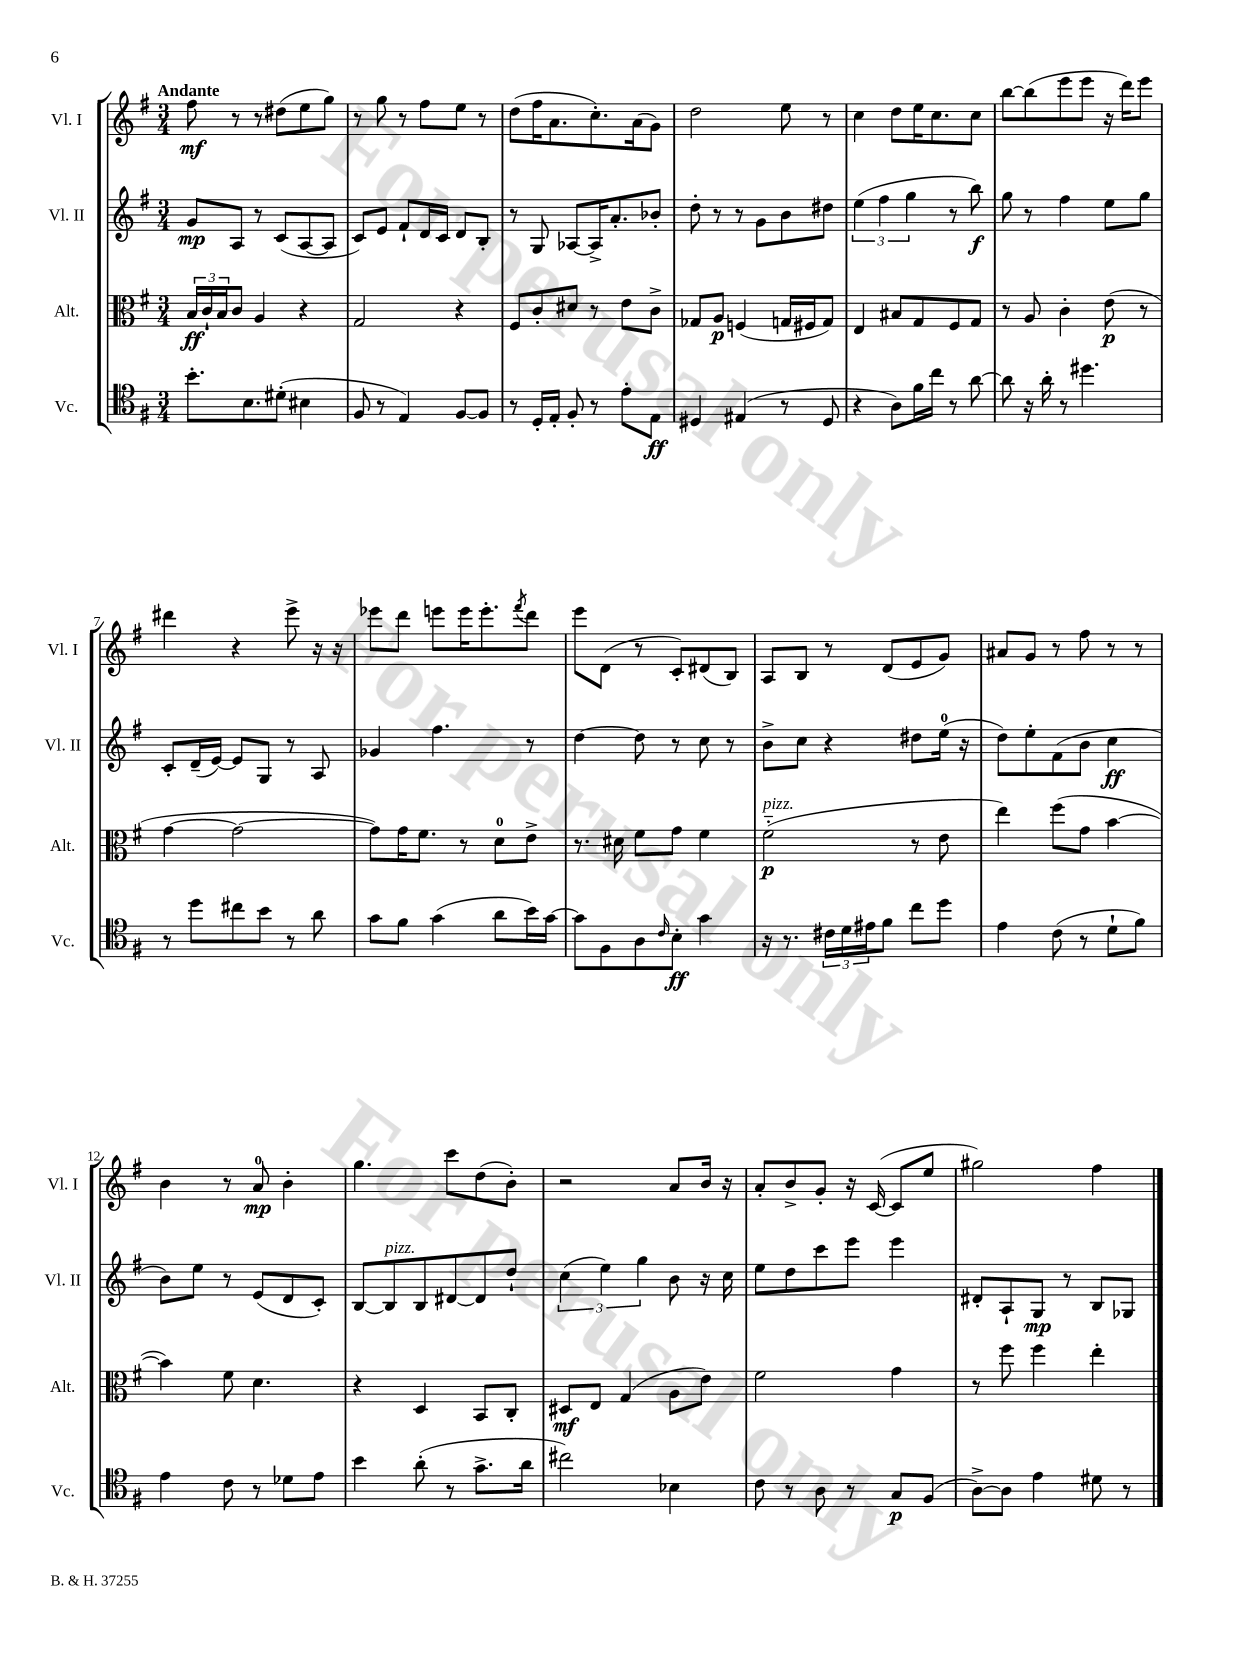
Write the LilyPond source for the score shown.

<<
\new StaffGroup <<
\new Staff = "s0" \with { instrumentName = "Vl. I" shortInstrumentName = "Vl. I" } {
    \clef treble \key g \major \numericTimeSignature \time 3/4 \tempo "Andante"
    fis''8\mf r8 r8 dis''8( e''8 g''8) |
    r8 g''8 r8 fis''8 e''8 r8 |
    d''8( fis''16 a'8. c''8.-.) a'16( g'8) |
    d''2 e''8 r8 |
    c''4 d''8 e''16 c''8. c''8 |
    b''8~ b''8( e'''8 e'''8 r16 d'''16) e'''8 |
    dis'''4 r4 e'''8-> r16 r16 |
    ees'''8 d'''8 e'''8 e'''16 e'''8.-. \acciaccatura { fis'''8 } d'''8 |
    e'''8 d'8( r8 c'8-.) dis'8( b8) |
    a8 b8 r8 d'8( e'8 g'8) |
    ais'8 g'8 r8 fis''8 r8 r8 |
    b'4 r8 a'8-0\mp b'4-. |
    g''4. c'''8 d''8( b'8-.) |
    r2 a'8 b'16 r16 |
    a'8-. b'8-> g'8-. r16 c'16~( c'8 e''8 |
    gis''2) fis''4 \bar "|." |
}
\new Staff = "s1" \with { instrumentName = "Vl. II" shortInstrumentName = "Vl. II" } {
    \clef treble \key g \major \numericTimeSignature \time 3/4
    g'8\mp a8 r8 c'8( a8~ a8 |
    c'8) e'8 fis'8-! d'16 c'16 d'8 b8-. |
    r8 g8 aes8~ aes16-> a'8.-. bes'8-. |
    d''8-. r8 r8 g'8 b'8 dis''8 |
    \tuplet 3/2 { e''4( fis''4 g''4 } r8 b''8\f) |
    g''8 r8 fis''4 e''8 g''8 |
    c'8-. d'16--( e'16~) e'8 g8 r8 a8 |
    ges'4 fis''4. r8 |
    d''4~ d''8 r8 c''8 r8 |
    b'8-> c''8 r4 dis''8 e''16-0( r16 |
    d''8) e''8-. fis'8( b'8 c''4\ff |
    b'8) e''8 r8 e'8( d'8 c'8-.) |
    b8~ b8^\markup { \italic "pizz." } b8 dis'8~ dis'8 d''8-! |
    \tuplet 3/2 { c''4( e''4) g''4 } b'8 r16 c''16 |
    e''8 d''8 c'''8 e'''8 e'''4 |
    dis'8-. a8-! g8\mp r8 b8 ges8 \bar "|." |
}
\new Staff = "s2" \with { instrumentName = "Alt." shortInstrumentName = "Alt." } {
    \clef alto \key g \major \numericTimeSignature \time 3/4
    \tuplet 3/2 { b16\ff c'16-! b16 } c'8 a4 r4 |
    g2 r4 |
    fis8 c'8-. dis'8 r8 e'8 c'8-> |
    ges8 a8\p f4( g16 fis16 g8) |
    e4 bis8 g8 fis8 g8 |
    r8 a8 c'4-. e'8\p( r8 |
    g'4~ g'2~ |
    g'8) g'16 fis'8. r8 d'8-0 e'8-> |
    r8. dis'16 fis'8 g'8 fis'4 |
    fis'2-_\p^\markup { \italic "pizz." }( r8 e'8 |
    e''4) fis''8( g'8 b'4~ |
    b'4) fis'8 d'4. |
    r4 d4 b,8 c8-. |
    dis8\mf e8 g4( a8 e'8) |
    fis'2 g'4 |
    r8 fis''8 fis''4 e''4-. \bar "|." |
}
\new Staff = "s3" \with { instrumentName = "Vc." shortInstrumentName = "Vc." } {
    \clef tenor \key g \major \numericTimeSignature \time 3/4
    b'8.-. b8. dis'8-.( bis4 |
    fis8 r8 e4) fis8~ fis8 |
    r8 d16-. e16-. fis8-. r8 e'8-. e8\ff |
    dis4 eis4( r8 dis8 |
    r4 a8) fis'16 c''16 r8 a'8~ |
    a'8 r16 a'16-. r8 dis''4. |
    r8 d''8 cis''8 b'8 r8 a'8 |
    g'8 fis'8 g'4( a'8 b'16) g'16~ |
    g'8 fis8 a8 \grace { c'16 } b8-.\ff g'4 |
    r16 r8. \tuplet 3/2 { cis'16 d'16 eis'16 } fis'8 c''8 d''8 |
    e'4 c'8( r8 d'8-! fis'8) |
    e'4 c'8 r8 des'8 e'8 |
    b'4 a'8-.( r8 g'8.-> a'16 |
    cis''2) bes4 |
    c'8 r8 a8 r8 g8\p fis8( |
    a8~->) a8 e'4 dis'8 r8 \bar "|." |
}
>>
>>
